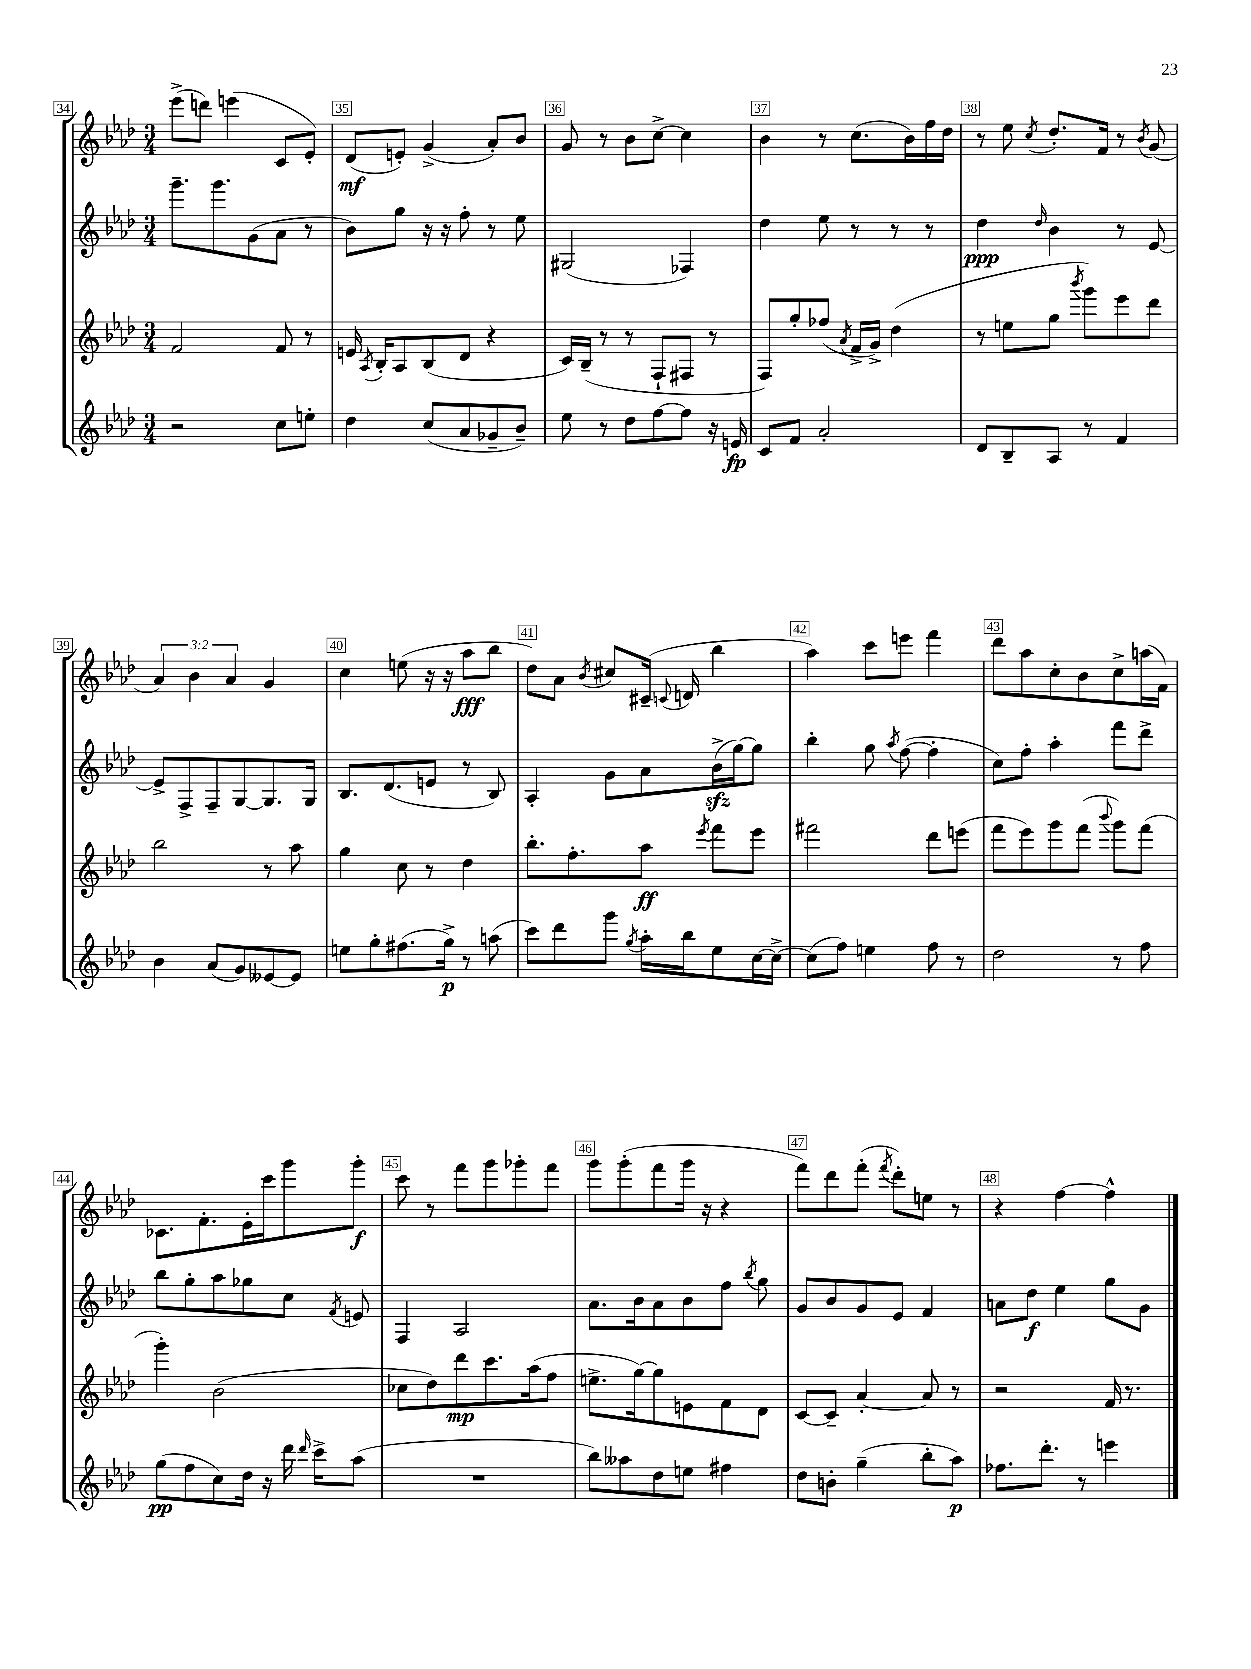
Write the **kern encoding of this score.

**kern	**dynam	**kern	**dynam	**kern	**dynam	**kern	**dynam
*part4	*part4	*part3	*part3	*part2	*part2	*part1	*part1
*staff4	*staff4	*staff3	*staff3	*staff2	*staff2	*staff1	*staff1
*clefG2	*	*clefG2	*	*clefG2	*	*clefG2	*
*k[b-e-a-d-]	*	*k[b-e-a-d-]	*	*k[b-e-a-d-]	*	*k[b-e-a-d-]	*
*M3/4	*	*M3/4	*	*M3/4	*	*M3/4	*
=34	=34	=34	=34	=34	=34	=34	=34
2r	.	2f/	.	8.ggg~\L	.	(8eee-^\L	.
.	.	.	.	.	.	8dddn\J)	.
.	.	.	.	8.ggg\	.	.	.
.	.	.	.	.	.	(4eeen\	.
.	.	.	.	(8g\	.	.	.
8cc\L	.	8f/	.	8a-\J	.	8c/L	.
8een'\J	.	8r	.	8r	.	8e-'/J)	.
=35	=35	=35	=35	=35	=35	=35	=35
4dd-\	.	16en/	.	8b-\L)	.	(8d-/L	mf
.	.	8qA-/	.	.	.	.	.
.	.	16B-'/KL	.	.	.	.	.
.	.	8A-/	.	8gg\J	.	8en'/J)	.
(8cc/L	.	(8B-/	.	16r	.	(4g^/	.
.	.	.	.	16r	.	.	.
8a-/	.	8d-/J	.	8ff'\	.	.	.
8g-X~/	.	4r	.	8r	.	8a-'/L)	.
8b-~/J)	.	.	.	8ee-\	.	8b-/J	.
=36	=36	=36	=36	=36	=36	=36	=36
8ee-\	.	16c/LL)	.	(2G#X/	.	8g/	.
.	.	(16B-~/JJ	.	.	.	.	.
8r	.	8r	.	.	.	8r	.
8dd-\L	.	8r	.	.	.	8b-\L	.
[8ff\	.	8F`/L	.	.	.	[8cc^\J	.
8ff\J]	.	8F#X/J	.	4F-X/)	.	4cc\]	.
16r	.	8r	.	.	.	.	.
16en/	fp	.	.	.	.	.	.
=37	=37	=37	=37	=37	=37	=37	=37
8c/L	.	8F/L)	.	4dd-\	.	4b-\	.
8f/J	.	8gg'/	.	.	.	.	.
2a-'/	.	(8ff-X/J	.	8ee-\	.	8r	.
.	.	8qa-/	.	.	.	.	.
.	.	16f^/LL	.	8r	.	(8.cc\L	.
.	.	16g^/JJ)	.	.	.	.	.
.	.	(4dd-\	.	8r	.	.	.
.	.	.	.	.	.	16b-\L)	.
.	.	.	.	8r	.	16ff\	.
.	.	.	.	.	.	16dd-\JJ	.
=38	=38	=38	=38	=38	=38	=38	=38
8d-/L	.	8r	.	4dd-\	ppp	8r	.
8B-~/	.	8een\L	.	.	.	8ee-\	.
.	.	.	.	16qqdd-/	.	8qcc/	.
8A-/J	.	8gg\J	.	4b-\	.	8.dd-'/L	.
.	.	8qbbb-/	.	.	.	.	.
8r	.	8ggg\L)	.	.	.	.	.
.	.	.	.	.	.	16f/Jk	.
4f/	.	8eee-\	.	8r	.	8r	.
.	.	.	.	.	.	8qb-/	.
.	.	8ddd-\J	.	[8e-/	.	(8g/	.
!!LO:LB:g=z
=39	=39	=39	=39	=39	=39	=39	=39
4b-\	.	2bb-\	.	8e-^/L]	.	6a-/)	.
.	.	.	.	8F^/	.	.	.
.	.	.	.	.	.	6b-\	.
(8a-/L	.	.	.	8F~/	.	.	.
.	.	.	.	.	.	6a-/	.
8g/)	.	.	.	[8G/	.	.	.
[8e--X/	.	8r	.	8.G/]	.	4g/	.
8e--/J]	.	8aa-\	.	.	.	.	.
.	.	.	.	16G/Jk	.	.	.
=40	=40	=40	=40	=40	=40	=40	=40
8een\L	.	4gg\	.	8.B-/L	.	4cc\	.
8gg'\	.	.	.	.	.	.	.
.	.	.	.	(8.d-/	.	.	.
(8.ff#X\	.	8cc\	.	.	.	(8een\	.
.	.	8r	.	8en/J	.	16r	.
16gg^\Jk)	p	.	.	.	.	16r	.
8r	.	4dd-\	.	8r	.	8aa-\L	fff
(8aan\	.	.	.	8B-/)	.	8bb-\J	.
=41	=41	=41	=41	=41	=41	=41	=41
8ccc\L)	.	8.bb-'\L	.	4A-'/	.	8dd-\L)	.
8ddd-\	.	.	.	.	.	8a-\J	.
.	.	8.ff'\	.	.	.	.	.
.	.	.	.	.	.	8qb-/	.
8ggg\J	.	.	.	8g\L	.	8cc#X/L	.
8qgg/	.	.	.	.	.	.	.
16aa-'\LL	.	8aa-\J	ff	8a-\	.	(16c#X~/Jk	.
.	.	.	.	.	.	8qqcn/	.
16bb-\J	.	.	.	.	.	16dn/	.
.	.	8qeee-/	.	.	.	.	.
8ee-\	.	8fff\L	.	(16b-zz^\L	.	4bb-\	.
.	.	.	.	[16gg\J)	.	.	.
[16cc\L	.	8eee-\J	.	8gg\J]	.	.	.
16cc^\JJ_	.	.	.	.	.	.	.
=42	=42	=42	=42	=42	=42	=42	=42
(8cc\L]	.	2fff#X\	.	4bb-'\	.	4aa-\)	.
8ff\J)	.	.	.	.	.	.	.
4een\	.	.	.	8gg\	.	8ccc\L	.
.	.	.	.	8qaa-/	.	.	.
.	.	.	.	([8ff\	.	8eeen\J	.
8ff\	.	8ddd-\L	.	4ff'\]	.	4fff\	.
8r	.	(8eeen\J	.	.	.	.	.
=43	=43	=43	=43	=43	=43	=43	=43
2dd-\	.	8fff\L	.	8cc\L)	.	8ddd-\L	.
.	.	8eee-\)	.	8ff'\J	.	8aa-\	.
.	.	8ggg\	.	4aa-'\	.	8cc'\	.
.	.	(8fff\J	.	.	.	8b-\	.
.	.	8qqbbb-/	.	.	.	.	.
8r	.	8ggg\L)	.	8fff\L	.	8cc^\	.
8ff\	.	(8fff\J	.	8ddd-^\J	.	(16aan\L	.
.	.	.	.	.	.	16f\JJ)	.
!!LO:LB:g=z
=44	=44	=44	=44	=44	=44	=44	=44
(8gg\L	pp	4ggg'\)	.	8bb-\L	.	8.c-X\L	.
8ff\	.	.	.	8gg'\	.	.	.
.	.	.	.	.	.	8.f'\	.
8cc\)	.	(2b-\	.	8aa-\	.	.	.
16dd-\Jk	.	.	.	8gg-X\	.	16e-'\L	.
16r	.	.	.	.	.	16ccc\J	.
16ddd-\	.	.	.	8cc\J	.	8ggg\	.
16qqddd-/	.	.	.	.	.	.	.
16ccc^\KL	.	.	.	.	.	.	.
.	.	.	.	8qf/	.	.	.
(8aa-\J	.	.	.	8en/	.	8ggg'\J	f
=45	=45	=45	=45	=45	=45	=45	=45
2.r	.	8cc-X\L	.	4F/	.	8ccc\	.
.	.	8dd-\)	.	.	.	8r	.
.	.	8ddd-\	mp	2A-/	.	8fff\L	.
.	.	8.ccc\	.	.	.	8ggg\	.
.	.	.	.	.	.	8ggg-X'\	.
.	.	(16aa-\k	.	.	.	.	.
.	.	8ff\J	.	.	.	8fff\J	.
=46	=46	=46	=46	=46	=46	=46	=46
8bb-\L)	.	8.een^\L	.	8.a-\L	.	8ggg\L	.
8aa--X\	.	.	.	.	.	(8ggg'\	.
.	.	[16gg\k)	.	16b-\k	.	.	.
8dd-\	.	8gg\]	.	8a-\	.	8fff\	.
8een\J	.	8en\	.	8b-\	.	16ggg\Jk	.
.	.	.	.	.	.	16r	.
4ff#X\	.	8f\	.	8ff\J	.	4r	.
.	.	.	.	8qbb-/	.	.	.
.	.	8d-\J	.	8gg\	.	.	.
=47	=47	=47	=47	=47	=47	=47	=47
8dd-\L	.	[8c/L	.	8g/L	.	8fff\L)	.
8bn'\J	.	8c~/J]	.	8b-/	.	8ddd-\	.
(4gg~\	.	[4a-'/	.	8g/	.	(8fff'\J	.
.	.	.	.	.	.	8qfff/	.
.	.	.	.	8e-/J	.	8ddd-'\L)	.
8bb-'\L	.	8a-/]	.	4f/	.	8een\J	.
8aa-\J)	p	8r	.	.	.	8r	.
=48	=48	=48	=48	=48	=48	=48	=48
8.ff-X\L	.	2r	.	8an\L	.	4r	.
.	.	.	.	8dd-\J	f	.	.
8.ddd-'\J	.	.	.	.	.	.	.
.	.	.	.	4ee-\	.	[4ff\	.
8r	.	.	.	.	.	.	.
4eeen\	.	16f/	.	8gg\L	.	4ff^^\]	.
.	.	8.r	.	.	.	.	.
.	.	.	.	8g\J	.	.	.
==	==	==	==	==	==	==	==
*-	*-	*-	*-	*-	*-	*-	*-
